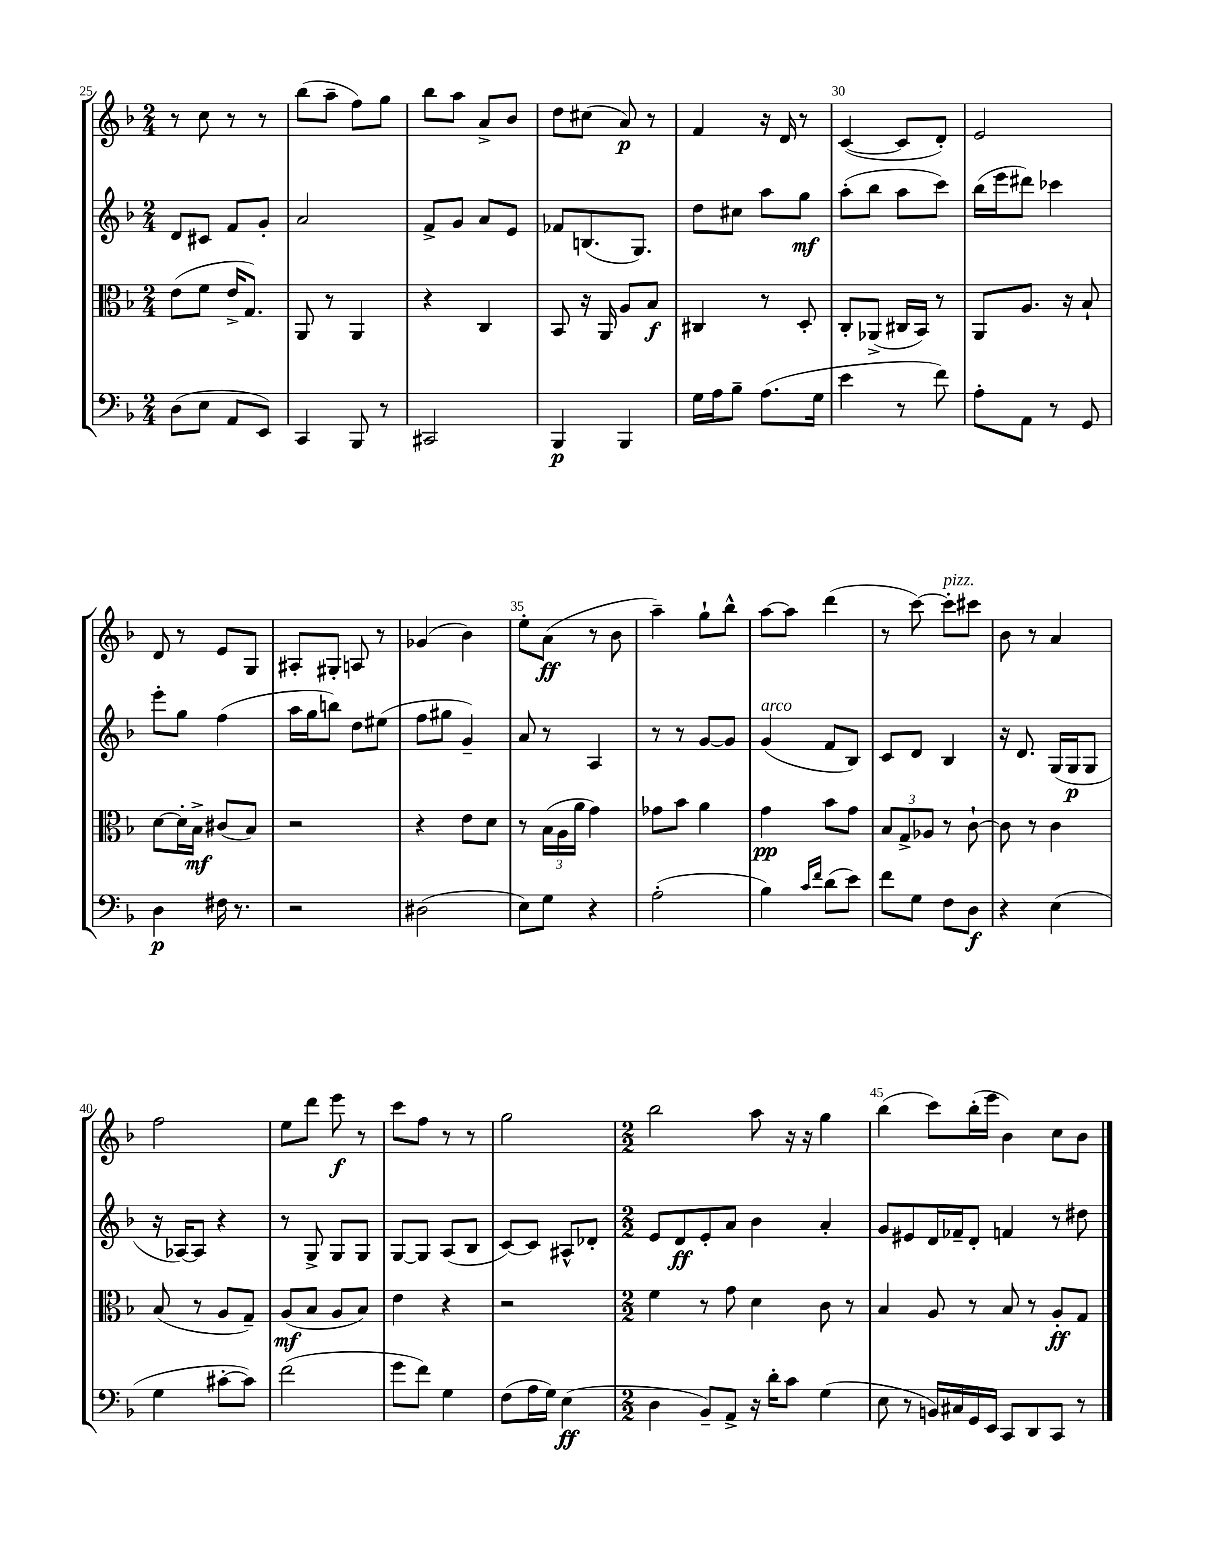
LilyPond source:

<<
\new StaffGroup <<
\new Staff = "s0" {
    \clef treble \key f \major \numericTimeSignature \time 2/4
    r8 c''8 r8 r8 |
    bes''8( a''8-- f''8) g''8 |
    bes''8 a''8 a'8-> bes'8 |
    d''8 cis''8( a'8\p) r8 |
    f'4 r16 d'16 r8 |
    c'4~( c'8 d'8-.) |
    e'2 |
    d'8 r8 e'8 g8 |
    ais8-. gis8-. a8 r8 |
    ges'4( bes'4) |
    e''8-. a'8\ff( r8 bes'8 |
    a''4--) g''8-! bes''8-^ |
    a''8~ a''8 d'''4( |
    r8 c'''8~) c'''8-.^\markup { \italic "pizz." } cis'''8 |
    bes'8 r8 a'4 |
    f''2 |
    e''8 d'''8 e'''8\f r8 |
    c'''8 f''8 r8 r8 |
    g''2 |
    \numericTimeSignature \time 2/2 bes''2 a''8 r16 r16 g''4 |
    bes''4( c'''8) bes''16-.( e'''16 bes'4) c''8 bes'8 \bar "|." |
}
\new Staff = "s1" {
    \clef treble \key f \major \numericTimeSignature \time 2/4
    d'8 cis'8 f'8 g'8-. |
    a'2 |
    f'8-> g'8 a'8 e'8 |
    fes'8 b8.( g8.) |
    d''8 cis''8 a''8 g''8\mf |
    a''8-.( bes''8 a''8 c'''8) |
    bes''16( e'''16 dis'''8) ces'''4 |
    e'''8-. g''8 f''4( |
    a''16 g''16 b''8) d''8 eis''8( |
    f''8 gis''8 g'4--) |
    a'8 r8 a4 |
    r8 r8 g'8~ g'8 |
    g'4^\markup { \italic "arco" }( f'8 bes8) |
    c'8 d'8 bes4 |
    r16 d'8. g16( g16\p g8 |
    r16 aes16~) aes8 r4 |
    r8 g8-> g8 g8 |
    g8~ g8 a8( bes8 |
    c'8~) c'8 ais8-^ des'8-. |
    \numericTimeSignature \time 2/2 e'8 d'8\ff e'8-. a'8 bes'4 a'4-. |
    g'8 eis'8 d'16 fes'16-- d'8-. f'4 r8 dis''8 \bar "|." |
}
\new Staff = "s2" {
    \clef alto \key f \major \numericTimeSignature \time 2/4
    e'8( f'8 e'16-> g8.) |
    a,8 r8 a,4 |
    r4 c4 |
    bes,8 r16 a,16 a8 bes8\f |
    cis4 r8 d8-. |
    c8-. aes,8->( cis16 bes,16) r8 |
    a,8 a8. r16 bes8-! |
    d'8~ d'16-. bes16->\mf cis'8( bes8) |
    r2 |
    r4 e'8 d'8 |
    r8 \tuplet 3/2 { bes16( a16 a'16 } g'4) |
    ges'8 bes'8 a'4 |
    g'4\pp bes'8 g'8 |
    \tuplet 3/2 { bes8 g8-> aes8 } r8 c'8~-! |
    c'8 r8 c'4 |
    bes8( r8 a8 g8--) |
    a8\mf( bes8 a8 bes8) |
    e'4 r4 |
    r2 |
    \numericTimeSignature \time 2/2 f'4 r8 g'8 d'4 c'8 r8 |
    bes4 a8 r8 bes8 r8 a8-.\ff g8 \bar "|." |
}
\new Staff = "s3" {
    \clef bass \key f \major \numericTimeSignature \time 2/4
    d8( e8 a,8 e,8) |
    c,4 bes,,8 r8 |
    cis,2 |
    bes,,4\p bes,,4 |
    g16 a16 bes8-- a8.( g16 |
    e'4 r8 f'8) |
    a8-. a,8 r8 g,8 |
    d4\p fis16 r8. |
    r2 |
    dis2( |
    e8) g8 r4 |
    a2-.( |
    bes4) \grace { c'16 f'16 } d'8( e'8) |
    f'8 g8 f8 d8\f |
    r4 e4( |
    g4 cis'8~-. cis'8) |
    f'2( |
    g'8 f'8) g4 |
    f8( a16 g16) e4\ff( |
    \numericTimeSignature \time 2/2 d4 bes,8--) a,8-> r16 d'16-. c'8 g4( |
    e8 r8 b,16) cis16 g,16 e,16 c,8 d,8 c,8 r8 \bar "|." |
}
>>
>>
\layout { \context { \Score currentBarNumber = #25 \override BarNumber.break-visibility = ##(#f #t #t) barNumberVisibility = #(every-nth-bar-number-visible 5) } }
